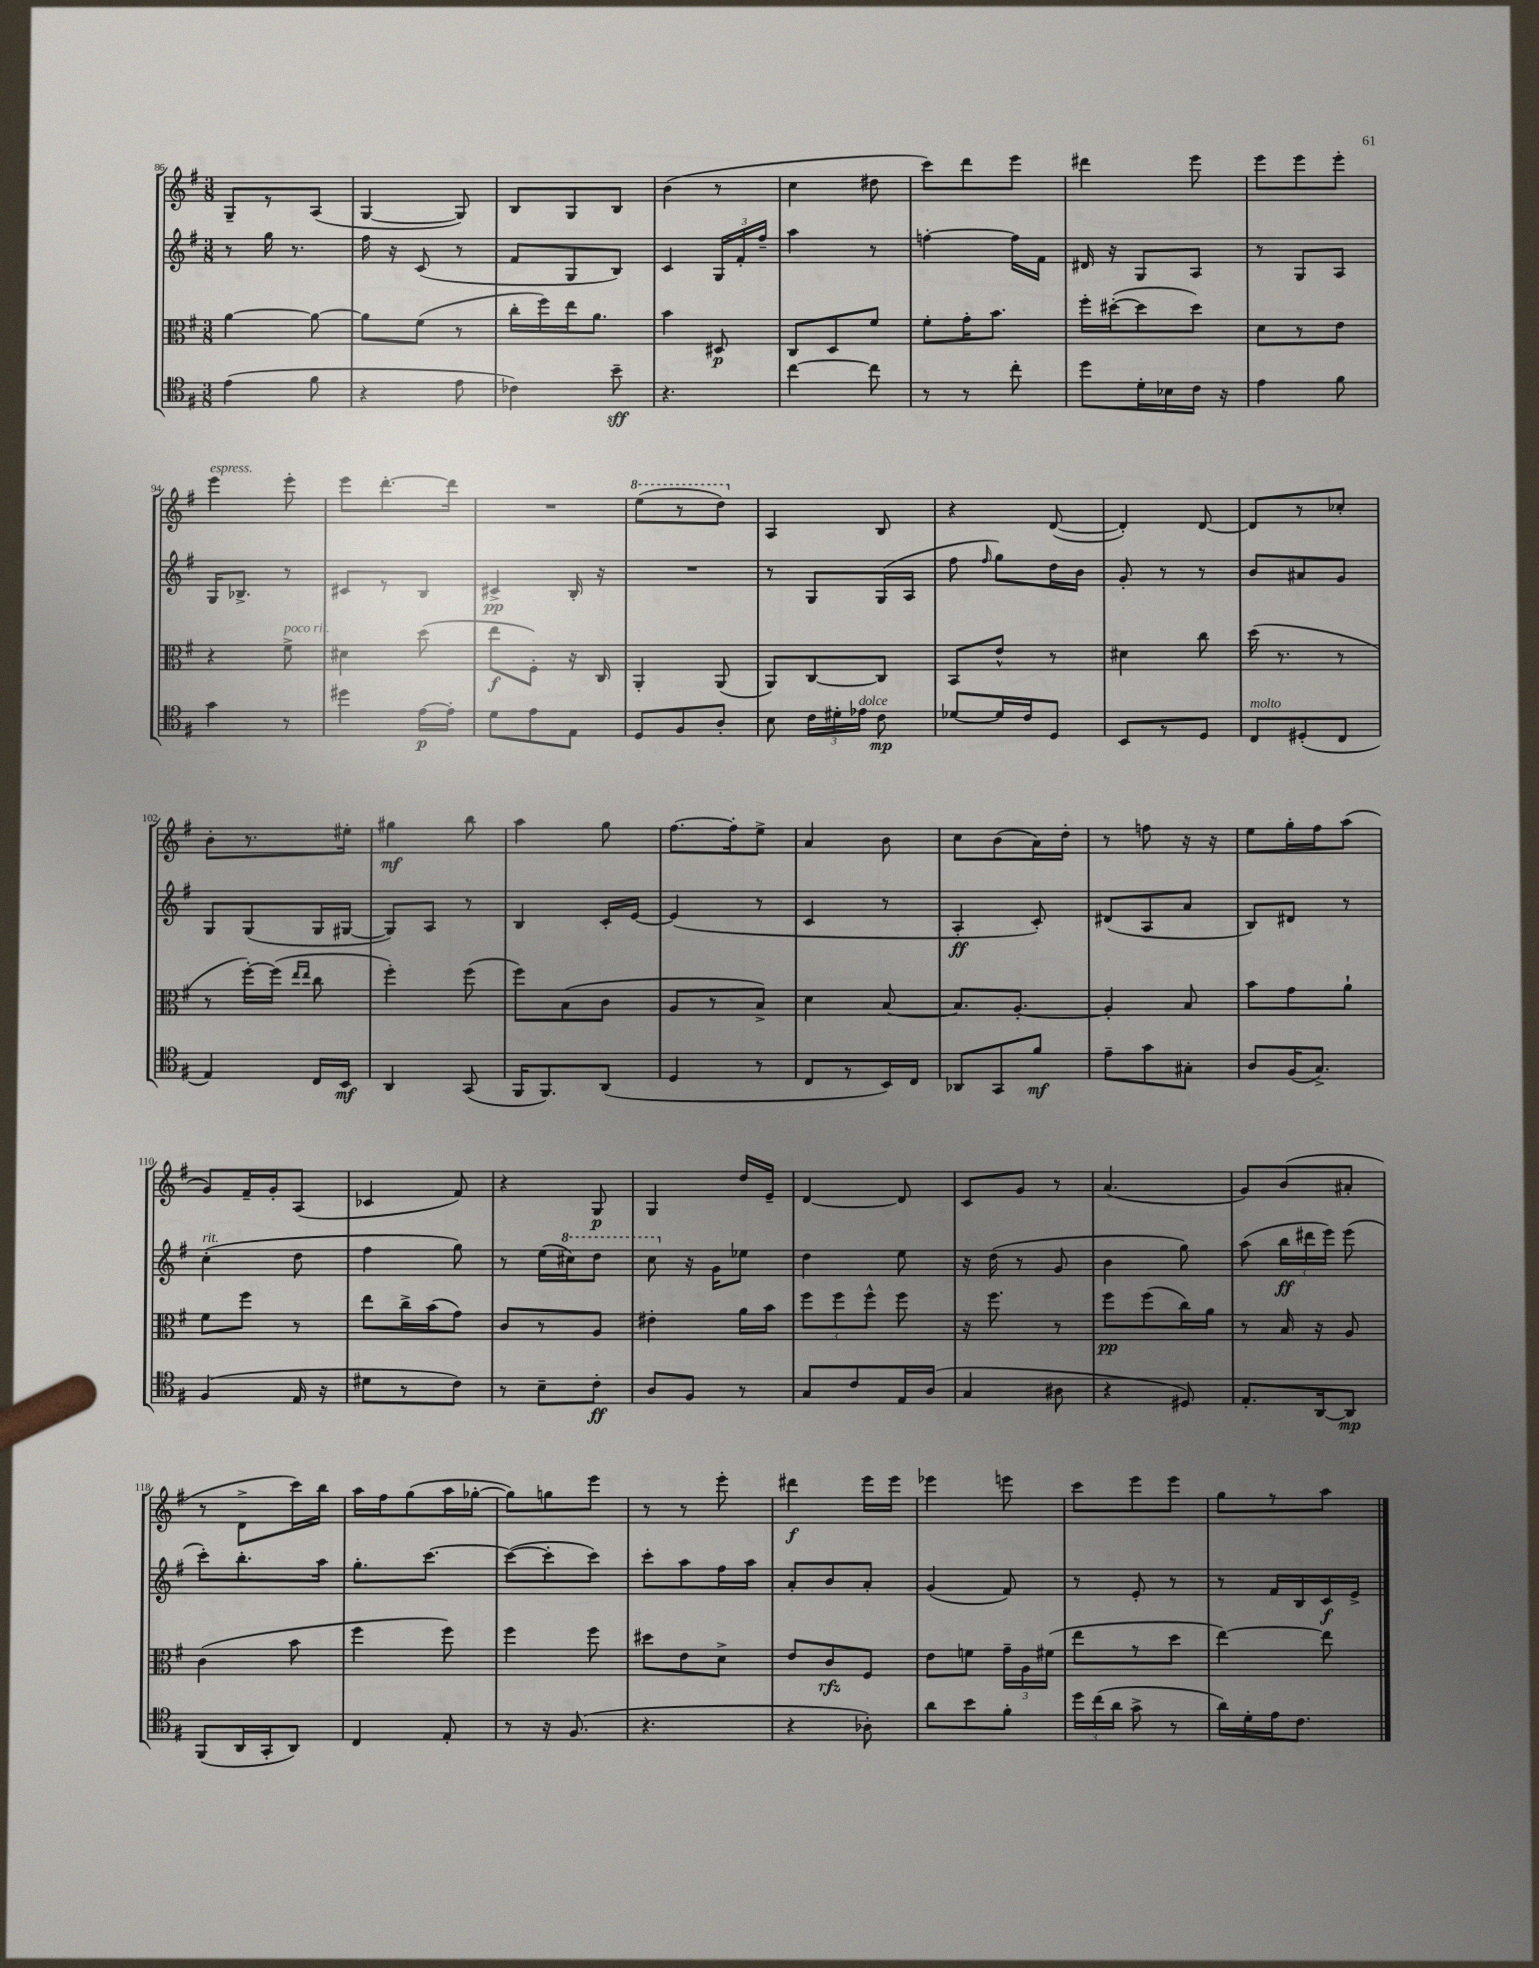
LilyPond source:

<<
\new StaffGroup <<
\new Staff = "s0" {
    \clef treble \key g \major \numericTimeSignature \time 3/8
    \autoBeamOff g8[-- r8 a8]( |
    g4~ g8) |
    b8[ g8 b8] |
    b'4( r8 |
    c''4 dis''8 |
    c'''8[) d'''8 e'''8] |
    dis'''4 e'''8 |
    e'''8[ e'''8 e'''8]-. |
    e'''4^\markup { \italic "espress." } e'''8-. |
    e'''8[ d'''8.~-. d'''16] |
    R4. |
    \ottava #1 e'''8[( r8 d'''8]) \ottava #0 |
    a4 b8 |
    r4 d'8~( |
    d'4-.) d'8~ |
    d'8[ r8 ces''8]-. |
    b'8[-. r8. eis''16]-. |
    gis''4\mf b''8 |
    a''4 g''8 |
    fis''8.[~ fis''16-. e''8]-> |
    a'4 b'8 |
    c''8[ b'8( a'16) d''16]-. |
    r8 f''8 r16 r16 |
    e''8[ g''16-. fis''16 a''8]( |
    g'8[) fis'16-- g'16-. a8]( |
    ces'4 fis'8) |
    r4 g8\p |
    g4 d''16[ e'16]-- |
    d'4~ d'8 |
    c'8[ g'8] r8 |
    a'4.( |
    g'8[) b'8( ais'8]-. |
    r8 d'8[-> c'''16) b''16] |
    a''16[ fis''16 g''8( a''16 ges''16]~-. |
    ges''8[) g''8 e'''8] |
    r8 r8 e'''8-. |
    dis'''4\f e'''16[ e'''16] |
    ees'''4 e'''8 |
    c'''8[ e'''8 e'''8] |
    g''8[ r8 a''8] \bar "|." |
}
\new Staff = "s1" {
    \clef treble \key g \major \numericTimeSignature \time 3/8
    \autoBeamOff r8 g''16 r8. |
    fis''16 r16 c'8( r8 |
    fis'8[ g8 b8]) |
    c'4 \tuplet 3/2 { g16[ fis'16-. fis''16]-- } |
    a''4 r8 |
    f''4~-. f''16[ fis'16] |
    dis'16 r16 g8[ a8] |
    r8 g8[ a8] |
    g16[ bes8.]-> r8 |
    cis'8[ r8 b8] |
    cis'4->\pp b16-. r16 |
    R4. |
    r8 g8[ g16( a16] |
    fis''8 \grace { fis''16 } g''8[) d''16 b'16] |
    g'8-. r8 r8 |
    b'8[ ais'8 g'8] |
    g8[ g8( g16 gis16]~ |
    gis8[) a8] r8 |
    b4 c'16[-. e'16]~ |
    e'4( r8 |
    c'4 r8 |
    a4-.\ff c'8-.) |
    dis'8[( a8 a'8] |
    b8[) dis'8] r8 |
    c''4-.^\markup { \italic "rit." }( d''8 |
    fis''4 g''8) |
    r8 e''16[( \ottava #1 cis'''16) d'''8] |
    c'''8 \ottava #0 r16 g'16[ ees''8] |
    d''4 e''8 |
    r16 d''16( r8 g'8 |
    b'4 g''8) |
    a''8( \tuplet 3/2 { b''16[\ff dis'''16 e'''16]) } e'''8( |
    c'''8[-.) b''8.-. a''16] |
    g''8.[-. c'''8.]~ |
    c'''8[~( c'''8-. c'''8]) |
    c'''8[-. a''8 fis''16 a''16] |
    a'8[-. b'8 a'8]-. |
    g'4( fis'8) |
    r8 e'8-. r8 |
    r8 fis'16[ b16 c'16\f e'16]-> \bar "|." |
}
\new Staff = "s2" {
    \clef alto \key g \major \numericTimeSignature \time 3/8
    \autoBeamOff a'4~ a'8~ |
    a'8[ fis'8]( r8 |
    c''16[-. fis''16) e''16 a'8.] |
    b'4 dis8\p |
    c8[ d8 fis'8] |
    fis'8[-. g'16-. b'8.] |
    fis''16[-. dis''16~-.( dis''8 dis''8]) |
    d'8[ r8 e'8] |
    r4 fis'8->^\markup { \italic "poco rit." } |
    dis'4 d''8( |
    e''8[\f fis8]-.) r16 c16 |
    a,4-. a,8( |
    a,8[) c8~ c8] |
    b,8[ e'8]-^ r8 |
    dis'4 c''8 |
    d''16( r8. r8 |
    r8 fis''16[~-.) fis''16]( \grace { e''16[ e''16] } c''8 |
    fis''4-.) fis''8( |
    fis''8[) b8( c'8] |
    a8[ r8 b8]->) |
    d'4 b8~ |
    b8.[ a8.]~-. |
    a4-. b8 |
    b'8[ g'8 a'8]-! |
    fis'8[ fis''8] r8 |
    e''8[ c''16-> b'16( g'8]) |
    c'8[ r8 a8] |
    eis'4-. a'16[ b'16] |
    \tuplet 3/2 { fis''8[ fis''8 fis''8]-^ } fis''8 |
    r16 fis''8. r8 |
    fis''8[\pp fis''8( c''16) a'16] |
    r8 b16 r16 a8 |
    c'4( b'8 |
    fis''4 fis''8) |
    fis''4 fis''8 |
    dis''8[ e'8 d'8]-> |
    e'8[ c'8\rfz fis8] |
    e'8[ f'8] \tuplet 3/2 { g'16[-- a16 fis'16]( } |
    e''8[ r8 d''8] |
    e''4~) e''8 \bar "|." |
}
\new Staff = "s3" {
    \clef tenor \key g \major \numericTimeSignature \time 3/8
    \autoBeamOff e'4( fis'8 |
    r4 e'8 |
    ces'4) b'8--\sff |
    r4. |
    c''4~ c''8 |
    r8 r8 c''8-. |
    d''8[ d'16-. bes16 c'16] r16 |
    e'4 fis'8 |
    g'4 r8 |
    dis''4 e'16[~\p e'16]-. |
    d'8[ e'8 e8] |
    d8[ fis8 a8]-. |
    b8 \tuplet 3/2 { c'16[ dis'16-. ees'16]^\markup { \italic "dolce" } } c'8\mp |
    des'8[~ des'16 c'16 d8] |
    b,8[ r8 d8] |
    c8[^\markup { \italic "molto" } dis8-.( c8] |
    e4) c16[ b,16]\mf |
    a,4 g,8( |
    fis,16[ fis,8.) a,8]( |
    d4 r8 |
    c8[ r8 b,16) c16] |
    aes,8[ g,8 fis'8]\mf |
    e'8[-- g'8 gis8]-. |
    a8[ fis16( g8.]->) |
    fis4( e16 r16 |
    dis'8[ r8 c'8]) |
    r8 b8[-- c'8]-.\ff |
    a8[ fis8] r8 |
    g8[ c'8 e16 a16]( |
    g4 ais8 |
    r4 dis8) |
    e8.[-. a,16~ a,8]\mp |
    fis,8[( a,16 g,16-. a,8]) |
    c4 e8-. |
    r8 r16 fis8.( |
    r4. |
    r4 aes8-.) |
    a'8[ b'8 fis'8]-. |
    \tuplet 3/2 { d''16[ c''16( a'16] } g'8-> r8 |
    a'16[) d'16-. e'16 c'8.] \bar "|." |
}
>>
>>
\layout { \context { \Score currentBarNumber = #86 } }
